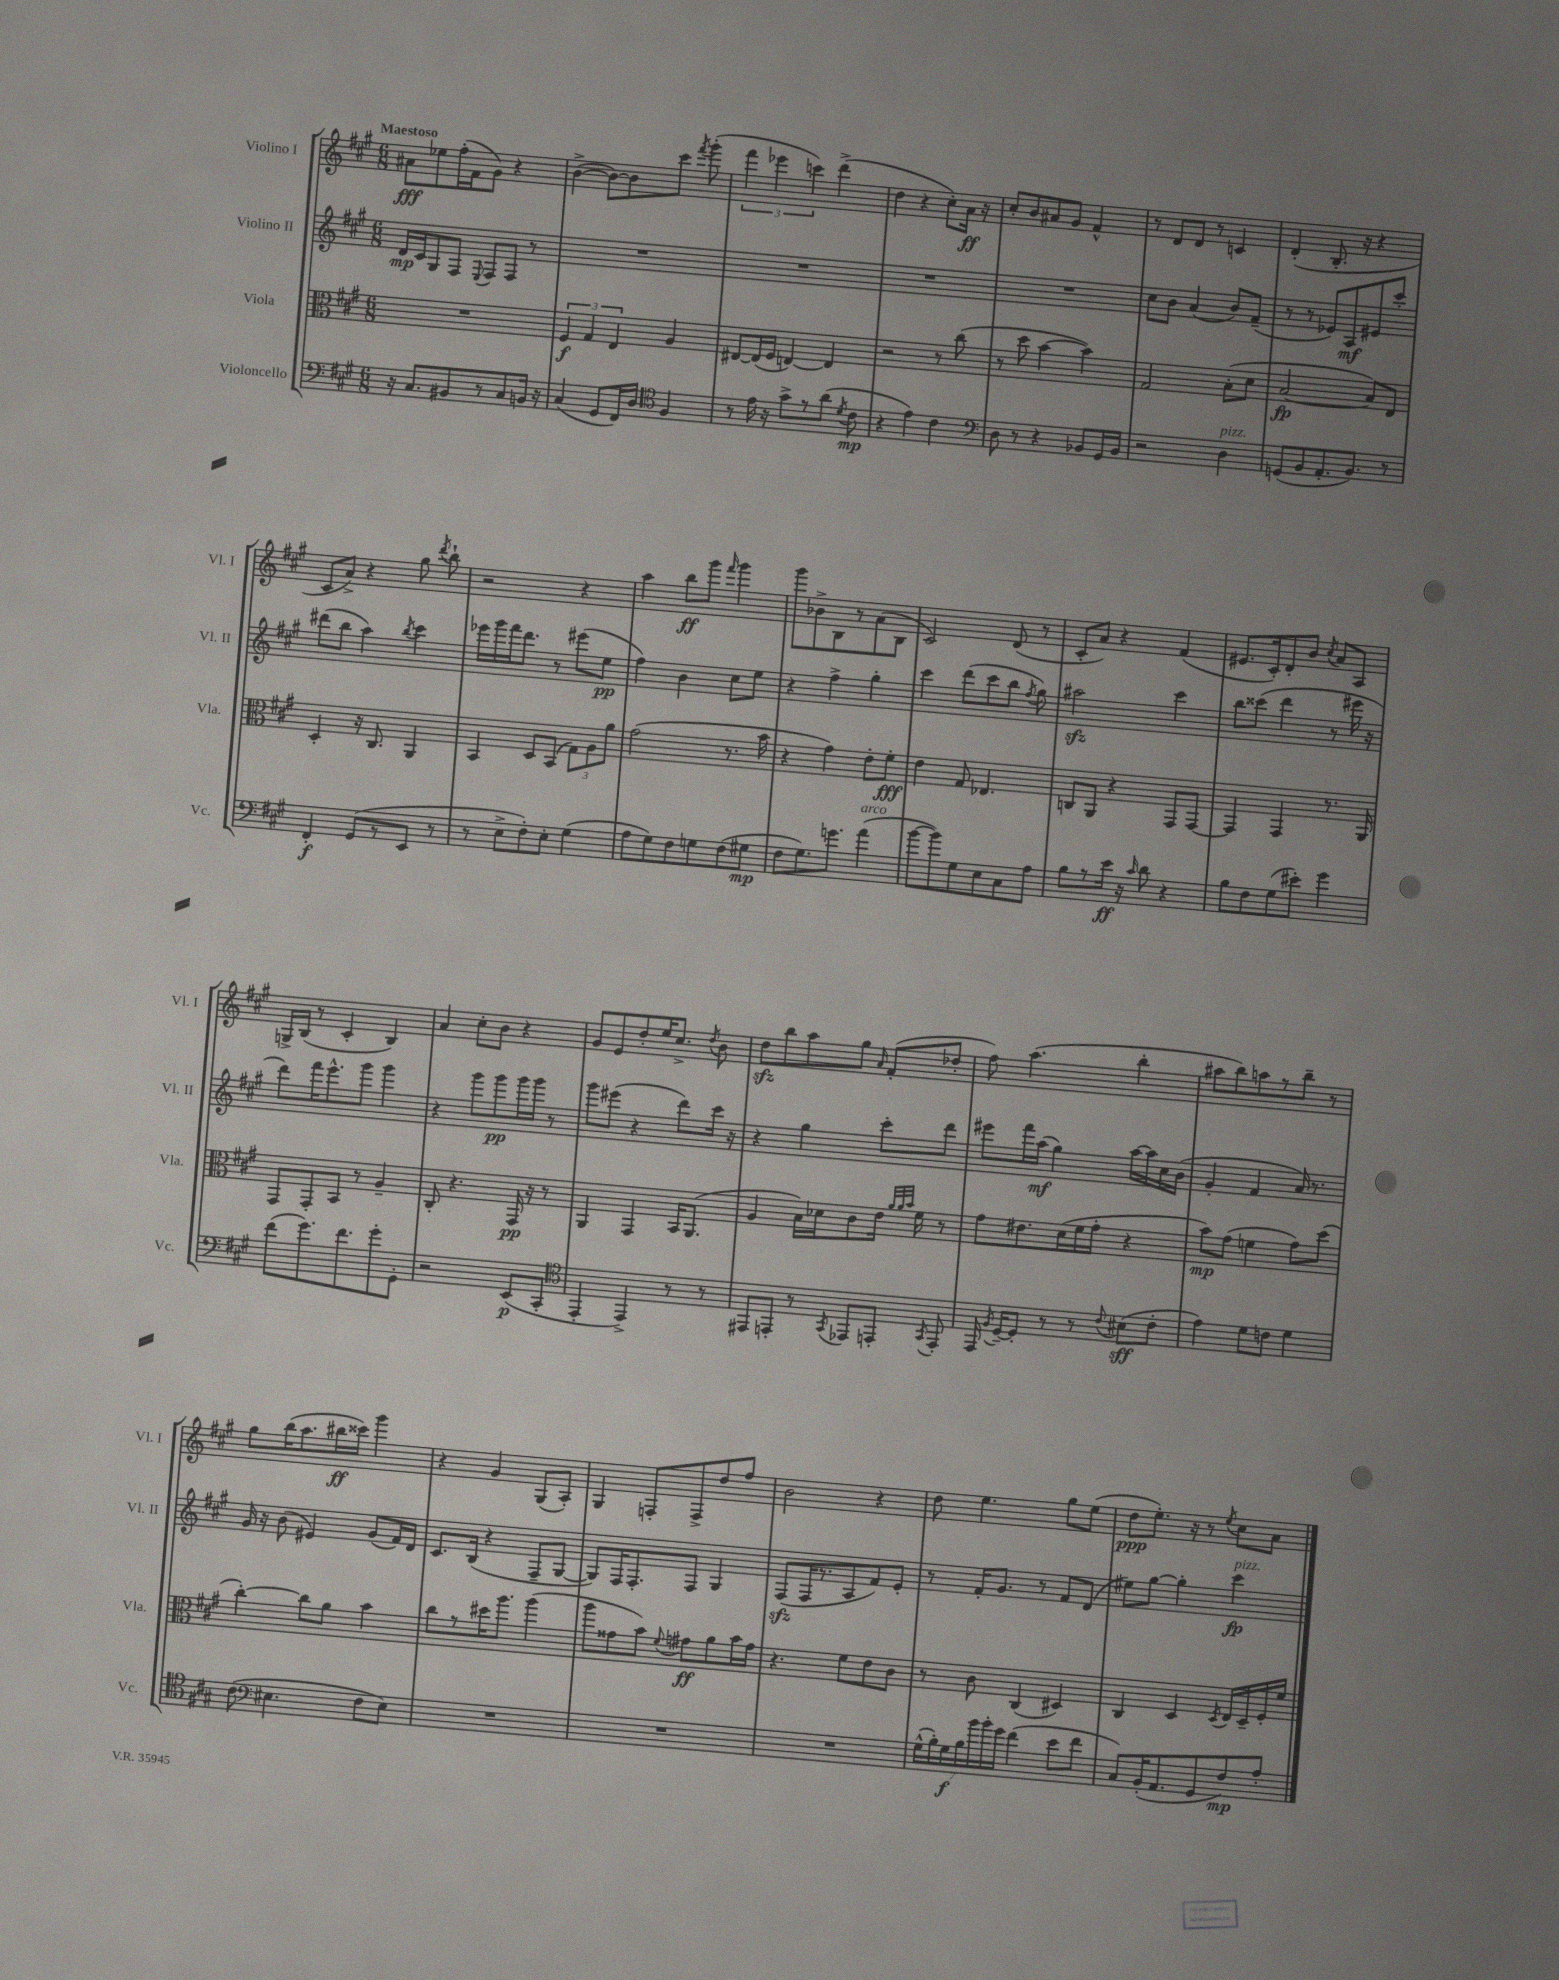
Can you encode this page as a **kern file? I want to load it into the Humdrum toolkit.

**kern	**kern	**kern	**kern
*staff4	*staff3	*staff2	*staff1
*clefF4	*clefC3	*clefG2	*clefG2
*k[f#c#g#]	*k[f#c#g#]	*k[f#c#g#]	*k[f#c#g#]
*M6/8	*M6/8	*M6/8	*M6/8
16r	2.r	16d	8a#
8.C#	.	16c#	.
.	.	8G#	8ee-
8BB#	.	8F#	(16ff#'
.	.	.	16f#
.	.	8qqE	.
8r	.	8F#	8g#)
8C#	.	8F#	4r
16BB	.	8r	.
16r	.	.	.
=	=	=	=
(4C#	6F#	2.r	([4b^
.	6G#	.	.
8GG#	.	.	8b_)
.	6E	.	.
16FF#)	.	.	8b]
16D	.	.	.
*clefC4	*	*	*
4F#	4A	.	8ccc#
.	.	.	8qfff#
.	.	.	(8ggg#'
=	=	=	=
8r	[8E#	2.r	6fff#
16e	(16E#]	.	.
.	.	.	6eee-
16r	16F#	.	.
8g#^	[4E)	.	.
.	.	.	6ccc)
8r	.	.	.
(8a	4E]	.	(4ddd^
8qd	.	.	.
8c#	.	.	.
=	=	=	=
4r	2r	2.r	4dd
4e)	.	.	4r
4c#	8r	.	8cc#')
.	(8cc#	.	16a
.	.	.	16r
=	=	=	=
*clefF4	*	*	*
8D	8r	2.r	8cc#'
8r	8dd	.	8b
4r	[4b	.	8a#
.	.	.	8g#
8BB-	4b])	.	4f#^^
16GG#	.	.	.
16BB-	.	.	.
=	=	=	=
2r	2G#	8cc#	8r
.	.	8b	8d
.	.	(4a	8d
.	.	.	8r
4D	(8B'	8b)	4c
.	8d	(8f#~	.
=	=	=	=
(8GG	[2B	8r	(4d'
8BB	.	8r	.
8.AA'	.	8e-)	8.B'
.	.	8A	.
8.BB)	.	.	16r
.	8B])	8e#	4r
8r	8E	8ccc#'	.
=	=	=	=
4FF#'	4D'	(8ddd#	8c#
.	.	8bb	8a^)
(8GG#	16r	4aa)	4r
.	8.C#	.	.
8r	.	.	.
.	.	8qbb	.
8EE	4AA	4ccc#	8gg#
.	.	.	8qddd
8r	.	.	8bb`
=	=	=	=
8r	4BB	16eee-	2r
.	.	16ggg#	.
8E^	.	16fff#	.
.	.	8.ddd	.
8F#')	8D	.	.
8E'	(8BB	8r	.
(4G#	12G#)	(8eee#	4r
.	12A	.	.
.	.	8ee	.
.	12a	.	.
=	=	=	=
8A	(2g#	4ff#)	4aa
8G#)	.	.	.
8F#	.	4b	8bb
8G	.	.	8ggg#
.	.	.	16qqfff#
(8F#	8.r	8cc#	4ggg#
8G#	.	8ee	.
.	16b	.	.
=	=	=	=
8F#	4r	4r	8ggg#
8.G#)	.	.	8b-^
.	4g#)	4ff#^	8B
8.g	.	.	.
.	.	.	8r
(4a	8e'	4gg#'	(8a
.	8f#'	.	8B
=	=	=	=
[8b	4e	4ccc#	2c#)
8b])	.	.	.
8G#	8G#	(8ddd	.
8E	4.E-	8ccc#	.
8C#	.	8bb	(8d
.	.	8qff#	.
8A	.	8gg#)	8r
=	=	=	=
8B	8C	2aa#	8c#'
8r	8AA	.	8a)
16e	4r	.	4r
16r	.	.	.
16qqc#	.	.	.
8d	.	.	.
4r	8GG#	4ccc#	(4f#
.	[8GG#	.	.
=	=	=	=
8B	4GG#]	8bb	8.e#
8F#	.	(8ccc##	.
.	.	.	16c#')
(8G#	4GG#	4ddd	8d'
8e#')	.	.	8b
.	.	.	8qcc#
4g#	8.r	8r	8a
.	.	16eee#	8A
.	16AA	16r	.
=	=	=	=
(8f#	8GG#	8ddd)	16G^
.	.	.	(16B
8.g#)	8GG#'	16fff#	8r
.	.	8.eee^^	.
.	8BB	.	4c#'
8.f#	.	.	.
.	8r	8ggg#	.
8g#'	4A~	4ggg#	4B)
8GG#'	.	.	.
=	=	=	=
2r	8C#'	4r	4a
.	4.r	.	.
.	.	8ggg#	8cc#'
.	.	8ggg#	8b
(8EE	16GG#	16ggg#	4r
.	16r	16ggg#	.
8CC#'	8r	8r	.
=	=	=	=
*clefC4	*	*	*
4EE'	4AA	8ggg#	8g#
.	.	(8eee#	8e
4EE^)	4GG#	4r	8dd'
.	.	.	16ee
.	.	.	8.cc#^
8r	16BB	8ddd)	.
.	(8.AA	.	.
.	.	.	8qdd
8r	.	16ccc#	8b
.	.	16r	.
=	=	=	=
8EE#	4A	4r	8dd
8EE'	.	.	8bb
8r	16B)	4gg#	8aa
.	16d-	.	.
8qGG#	.	.	.
8EE-	8c#	.	8gg#
.	.	.	16qqa
8EE'	16e	8ccc#'	(8f#'
.	32qqa	.	.
.	32qqa	.	.
.	32qqb	.	.
.	16f#	.	.
8qGG#	.	.	.
8EE'	8r	8ddd	8dd-'
=	=	=	=
16EE	8g#	8eee#	8ff#)
8qF#	.	.	.
[16D~	.	.	.
8D']	8.e#	16fff#	(4.aa
.	.	(16aa	.
8r	.	4gg#)	.
.	(16d	.	.
8r	16f#	.	.
.	16g#'	.	.
8qqc#	.	.	.
(8B#	4r	[16aa	4bb'
.	.	16aa]	.
8c#'	.	16cc#	.
.	.	(16b	.
=	=	=	=
4e)	8b)	4g#'	8aa#
.	(8g#	.	8bb)
8d	4f	4f#	8aa
8c	.	.	8r
4d	8g#)	16a)	8bb~
.	.	8.r	.
.	(8dd	.	8r
=	=	=	=
(8c#	[4cc#')	16g#	8gg#
.	.	16r	.
*clefF4	*	*	*
4.E#	.	(8b	(16bb
.	.	.	8.aa
.	8cc#]	4e#)	.
.	8a	.	16bb#
.	.	.	16ccc##)
8F#	4b	(8g#	4ggg#
8E#)	.	16f#)	.
.	.	16d	.
=	=	=	=
2.r	8cc#	8.c#	4r
.	8r	.	.
.	.	(16B	.
.	16dd#	4r	4g#
.	8.aa	.	.
.	(4aa	8F#~	(8G#
.	.	[8G#	8A')
=	=	=	=
2.r	8aa	8G#])	4G#
.	8g##	16F#	.
.	.	8.F#'	.
.	8b)	.	8F'
.	8qqf#	.	.
.	8g#	8F#	8F^
.	8a	4G#	8dd
.	16b	.	8ff#
.	16g#	.	.
=	=	=	=
2.r	4.r	(8F#	2b
.	.	16F#	.
.	.	8.r	.
.	8f#	8A	.
.	8e	8f#)	4r
.	8c#	8e'	.
=	=	=	=
(28G#^^	8r	8r	8dd
28B')	.	.	.
28G#	.	.	.
28B	.	.	.
.	8c#	16f#'	4.ee
28b	.	.	.
28b'	.	.	.
.	.	8.g#	.
28g#	.	.	.
(4f#	(4C#	.	.
.	.	8r	.
8e	4D#)	8f#	8gg#
8f#	.	(8d	(8ee
=	=	=	=
8C#)	4C#	8ee#)	8dd
(16BB'	.	[8gg#	8.ee')
8.AA	.	.	.
.	4D	4gg#']	.
.	.	.	16r
8GG#	.	.	8r
.	8qD	.	8qee
8F#)	16E	4ccc#	8cc#
.	16D~	.	.
8A'	16F#'	.	8a
.	16f#	.	.
==	==	==	==
*-	*-	*-	*-
